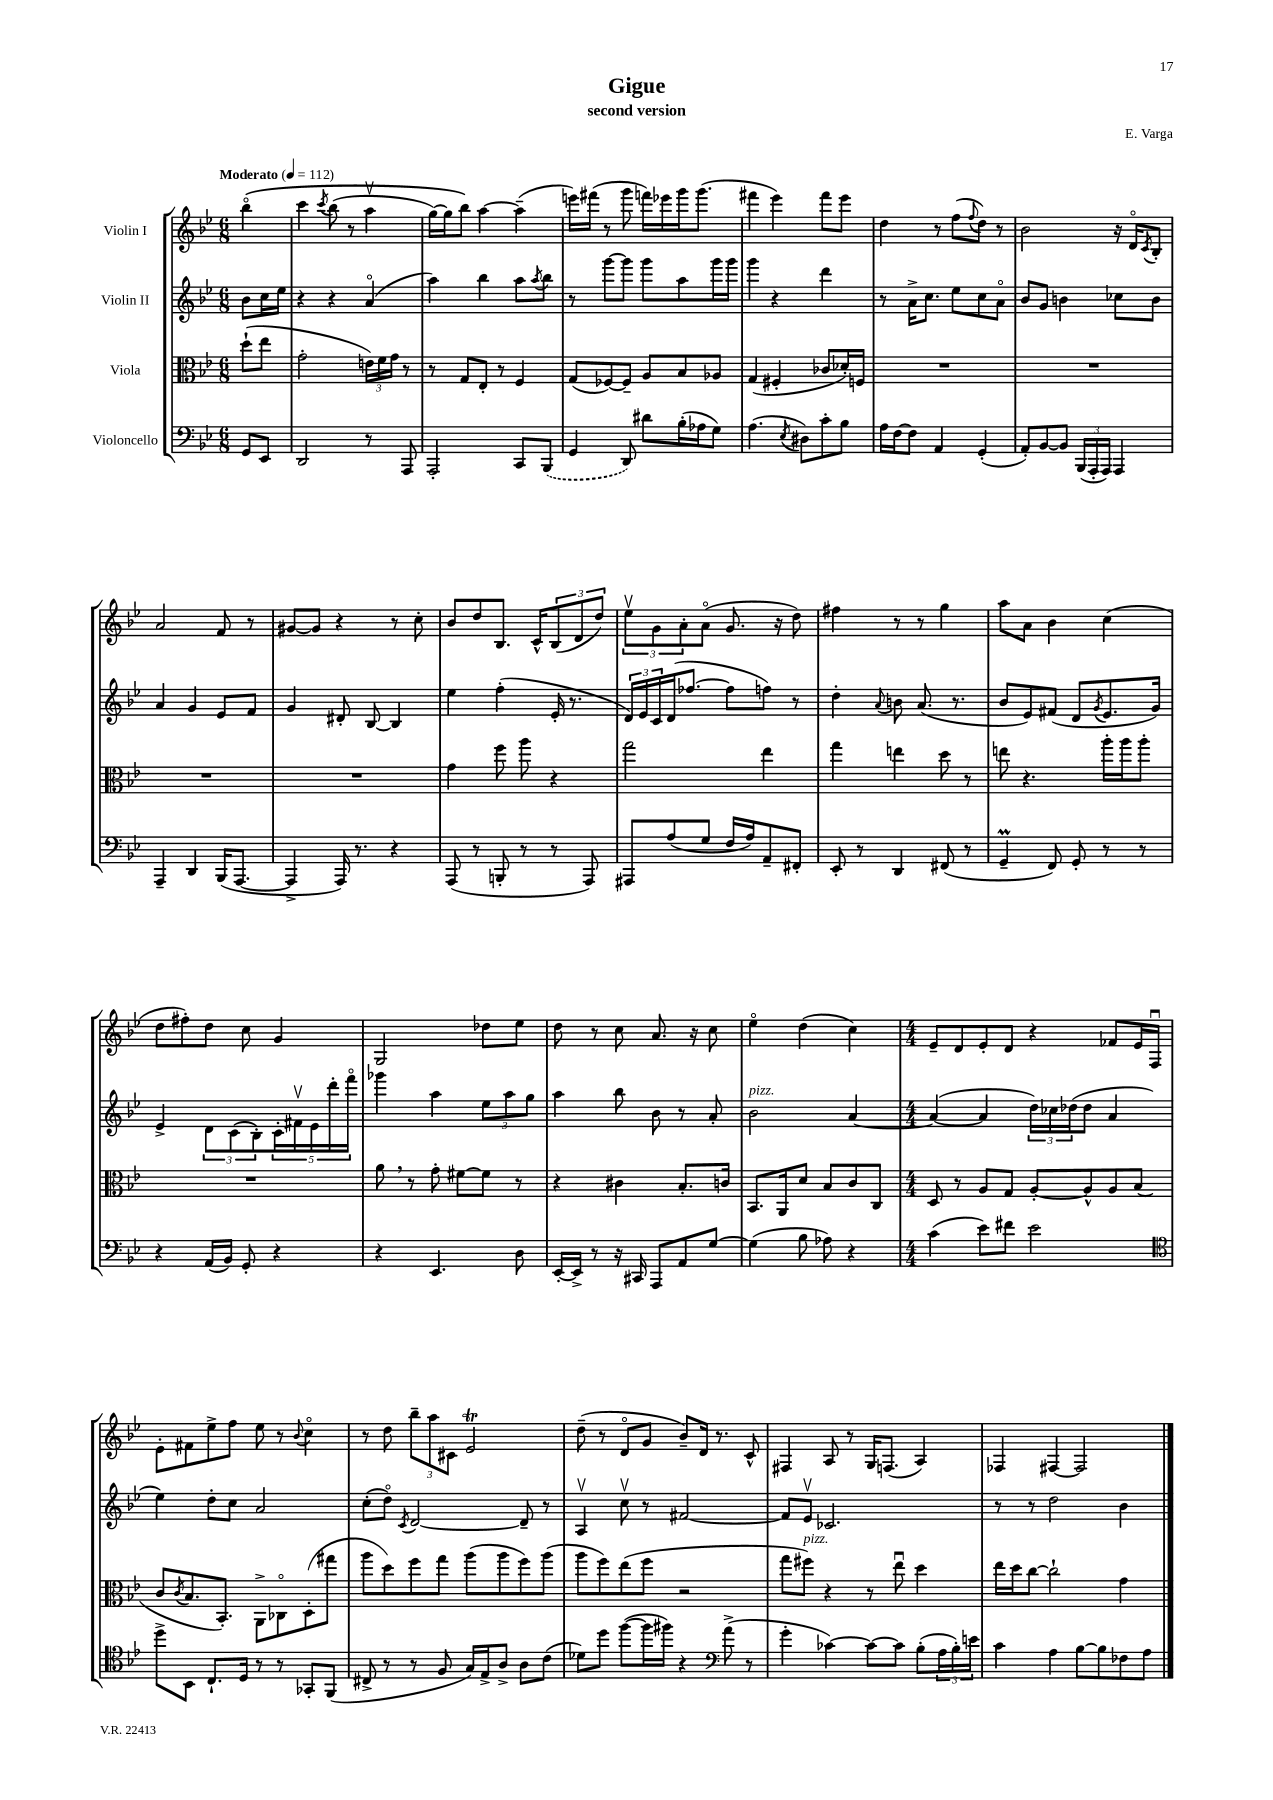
\header { title = "Gigue" composer = "E. Varga" subtitle = "second version" }
<<
\new StaffGroup <<
\new Staff = "s0" \with { instrumentName = "Violin I" } {
    \clef treble \key bes \major \numericTimeSignature \time 6/8 \partial 4 \tempo "Moderato" 4 = 112
    bes''4\flageolet\( |
    c'''4 \acciaccatura { c'''8 } bes''8( r8 a''4\upbow |
    g''16~) g''16 bes''8\) a''4~ a''4--( |
    e'''16) fis'''16( r8 g'''8 f'''16) ees'''16 g'''16 g'''8.( |
    fis'''4 ees'''4) fis'''8 ees'''8 |
    d''4 r8 f''8( \appoggiatura { f''8 } d''8) r8 |
    bes'2 r16 d'16\flageolet \acciaccatura { c'8 } bes8-. |
    a'2 f'8 r8 |
    gis'8~ gis'8 r4 r8 c''8-. |
    bes'8 d''8 bes8. c'16-^ \tuplet 3/2 { bes8( d'8 d''8) } |
    \tuplet 3/2 { ees''8\upbow g'8 a'8-. } a'8\flageolet( g'8. r16 d''8) |
    fis''4 r8 r8 g''4 |
    a''8 a'8 bes'4 c''4( |
    d''8 fis''8-.) d''8 c''8 g'4 |
    g2 des''8 ees''8 |
    d''8 r8 c''8 a'8. r16 c''8 |
    ees''4\flageolet d''4( c''4) |
    \numericTimeSignature \time 4/4 ees'8-- d'8 ees'8-. d'8 r4 fes'8 ees'16 f16\downbow |
    ees'8-. fis'8 ees''8-> f''8 ees''8 r8 \appoggiatura { bes'8 } c''4\flageolet |
    r8 d''8 \tuplet 3/2 { bes''8-- a''8 cis'8 } ees'2\trill |
    d''8--( r8 d'8\flageolet g'8 bes'8--) d'16 r8. c'8-^ |
    fis4 a8 r8 g16 f8.( a4) |
    fes4 fis4~ fis2 \bar "|." |
}
\new Staff = "s1" \with { instrumentName = "Violin II" } {
    \clef treble \key bes \major \numericTimeSignature \time 6/8 \partial 4
    bes'8 c''16 ees''16 |
    r4 r4 a'4\flageolet( |
    a''4) bes''4 a''8 \acciaccatura { a''8 } bes''8 |
    r8 g'''8~ g'''8 g'''8 a''8 g'''16 g'''16 |
    g'''4 r4 d'''4 |
    r8 a'16-> c''8. ees''8 c''8 a'8\flageolet |
    bes'8 g'8 b'4 ces''8 b'8 |
    a'4 g'4 ees'8 f'8 |
    g'4 dis'8-. bes8~ bes4 |
    ees''4 f''4-.( ees'16-. r8. |
    \tuplet 3/2 { d'16) ees'16 c'16 } d'16( fes''8.~ fes''8 f''8) r8 |
    d''4-. \appoggiatura { a'8 } b'8 a'8.( r8. |
    bes'8 ees'8) fis'8( d'8 \acciaccatura { g'8 } ees'8. g'16) |
    ees'4-> \tuplet 3/2 { d'8 c'8( bes8-.) } \tuplet 5/4 { c'16-. fis'16\upbow ees'16 d'''16-. f'''16\flageolet } |
    ges'''4 a''4 \tuplet 3/2 { ees''8 a''8 g''8 } |
    a''4 bes''8 bes'8 r8 a'8-. |
    bes'2^\markup { \italic "pizz." } a'4~ |
    \numericTimeSignature \time 4/4 a'4~( a'4 \tuplet 3/2 { d''16) ces''16 des''16( } des''8 a'4 |
    ees''4) d''8-. c''8 a'2 |
    c''8-.( d''8\flageolet) \acciaccatura { c'8 } d'2~ d'8-- r8 |
    a4\upbow c''8\upbow r8 fis'2~ |
    fis'8 ees'8\upbow ces'2. |
    r8 r8 d''2 bes'4 \bar "|." |
}
\new Staff = "s2" \with { instrumentName = "Viola" } {
    \clef alto \key bes \major \numericTimeSignature \time 6/8 \partial 4
    d''8-!( ees''8 |
    g'2-. \tuplet 3/2 { e'16) f'16 g'16 } r8 |
    r8 g8 ees8-. r8 f4 |
    g8( fes8~) fes8-- a8 bes8 aes8 |
    g4( fis4-. ces'8 des'16-.) f16 |
    R2. |
    R2. |
    R2. |
    R2. |
    g'4 f''8 a''8 r4 |
    g''2 ees''4 |
    g''4 e''4 d''8 r8 |
    e''8 r4. a''16-. a''16 a''8-. |
    R2. |
    a'8 \breathe r8 g'8-. fis'8~ fis'8 r8 |
    r4 cis'4 bes8.-. c'16 |
    bes,8. a,16 d'8 bes8 c'8 c8 |
    \numericTimeSignature \time 4/4 d8 r8 a8 g8 a8~-. a8-^ a8 bes8( |
    c'8 \acciaccatura { c'8 } bes8. bes,8.-.) a,8-> ces8\flageolet d8-.( gis''8 |
    a''8 d''8) f''8 g''8 a''8( a''8 f''8) a''8( |
    a''8 f''8) ees''8( f''8 r2 |
    g''8 fis''8^\markup { \italic "pizz." }) r4 r8 ees''8\downbow d''4 |
    ees''16 d''16 c''8~ c''2-! g'4 \bar "|." |
}
\new Staff = "s3" \with { instrumentName = "Violoncello" } {
    \clef bass \key bes \major \numericTimeSignature \time 6/8 \partial 4
    g,8 ees,8 |
    d,2 r8 a,,8 |
    a,,2-. c,8 \once \slurDashed bes,,8( |
    g,4 d,8) dis'8 bes16-.( aes16 g8) |
    a4.( \acciaccatura { ees8 } dis8) c'8-. bes8 |
    a16 f16~ f8 a,4 g,4-.( |
    a,8-.) bes,8~ bes,8 \tuplet 3/2 { bes,,16( a,,16-. a,,16) } a,,4 |
    a,,4-- d,4 bes,,16( a,,8.~ |
    a,,4-> a,,16) r8. r4 |
    a,,8( r8 b,,8-. r8 r8 a,,8) |
    ais,,8 a8( g8 f16 a16) a,8-- fis,8-. |
    ees,8-. r8 d,4 fis,8( r8 |
    g,4--\prall f,8) g,8-. r8 r8 |
    r4 a,16( bes,16) g,8-. r4 |
    r4 ees,4. d8 |
    ees,16~-. ees,16-> r8 r16 cis,16 a,,8 a,8 g8~ |
    g4( bes8 aes8) r4 |
    \numericTimeSignature \time 4/4 c'4( ees'8) fis'8 ees'2 |
    \clef tenor d''8-> bes,8 c8.-! d16 r8 r8 ges,8-. f,8( |
    cis8-> r8 r8 f8 g16) ees16-> a8-> a8 c'8( |
    des'8) d''8 f''8~( f''16 fis''16) r4 \clef bass a'8->( r8 |
    g'4-. ces'4~) ces'8~ ces'8 bes8-.( \tuplet 3/2 { a16 bes16-.) e'16 } |
    c'4 a4 bes8~ bes8 fes8 a8 \bar "|." |
}
>>
>>
\layout { \context { \Score \remove "Bar_number_engraver" } }
